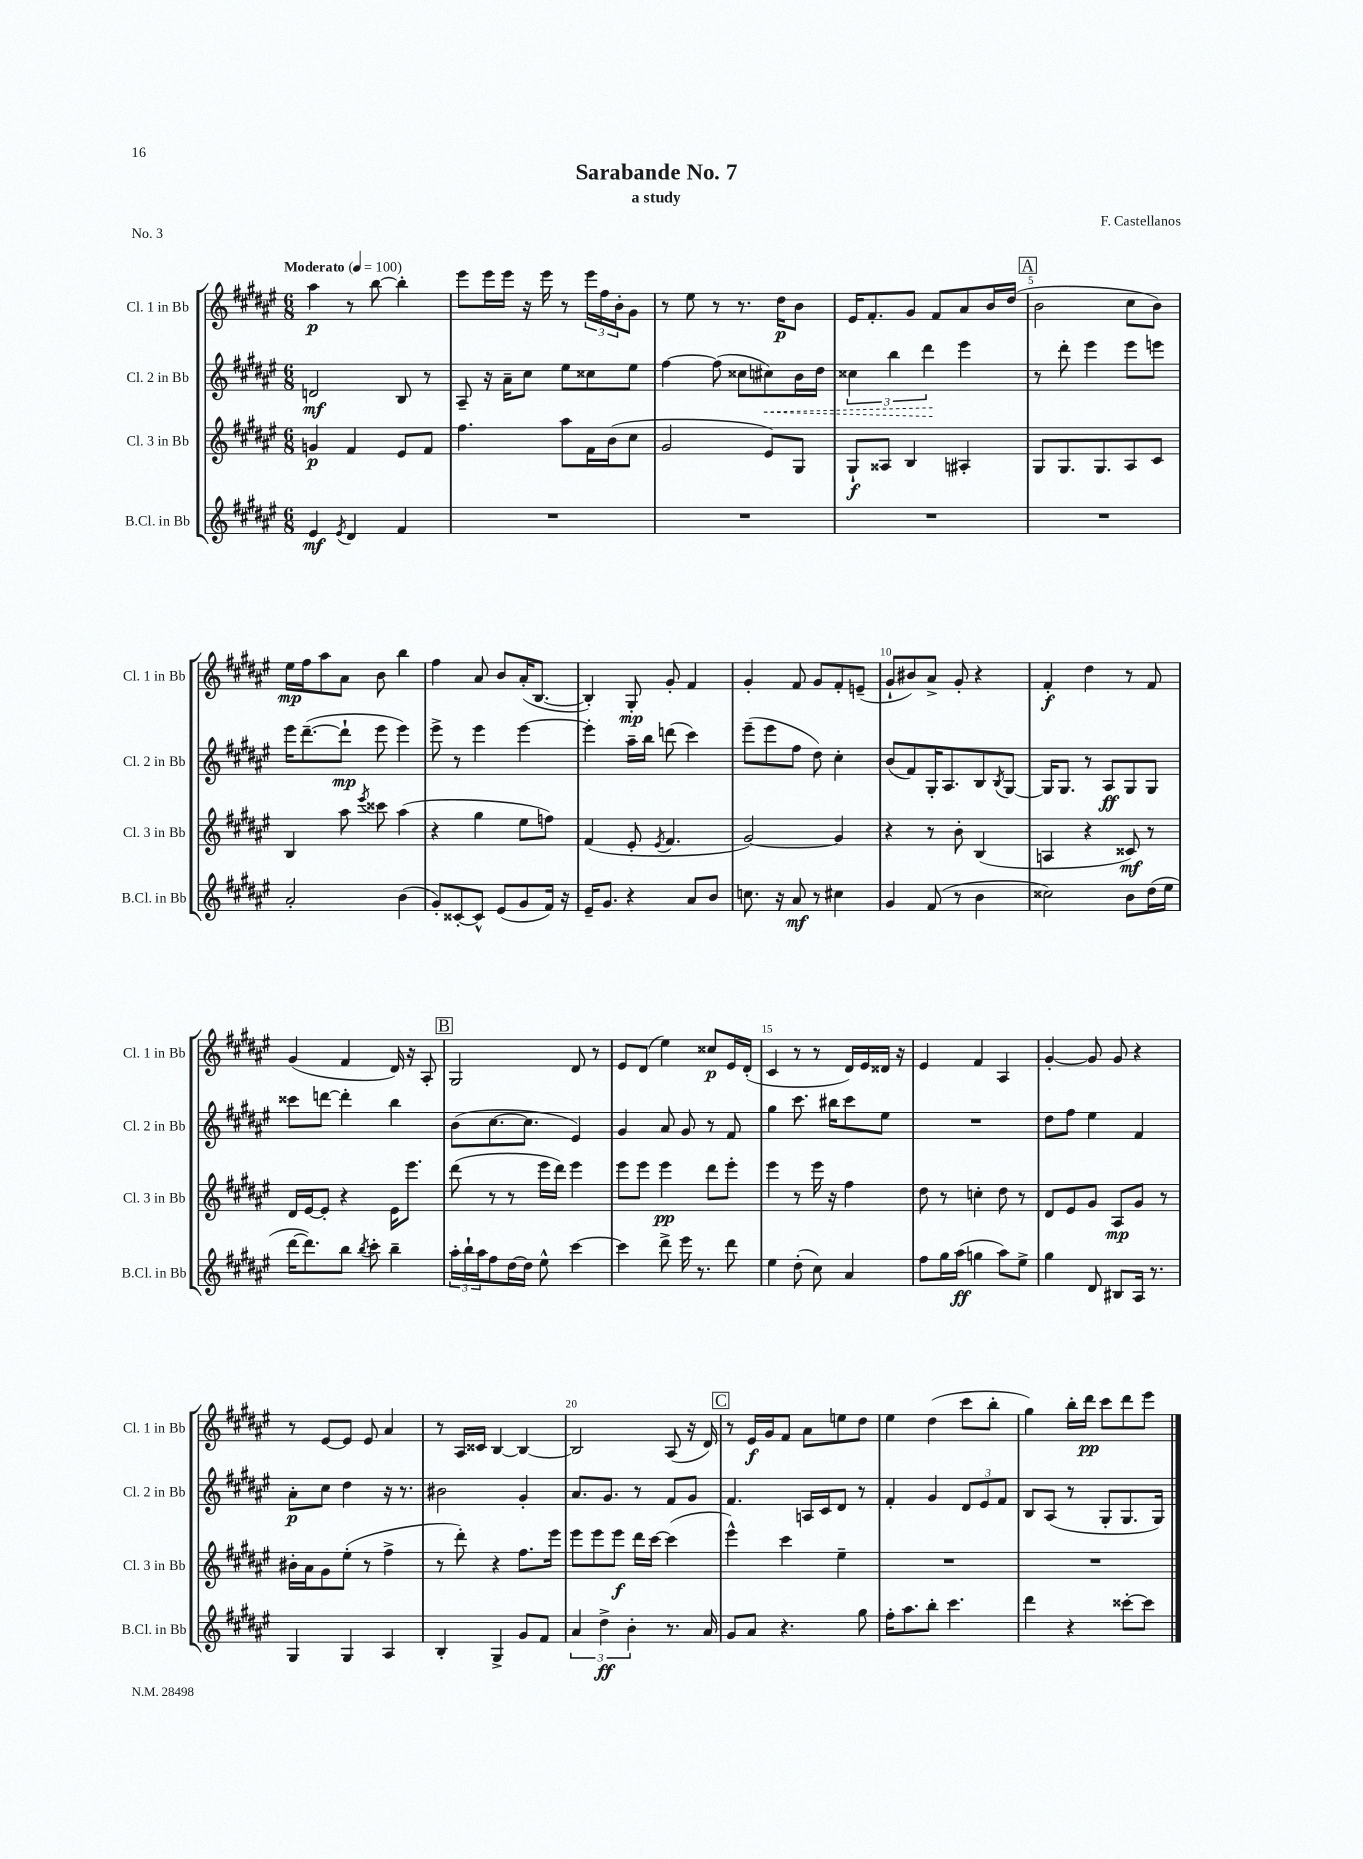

**kern	**kern	**kern	**kern
*staff4	*staff3	*staff2	*staff1
*clefG2	*clefG2	*clefG2	*clefG2
*k[f#c#g#d#a#e#]	*k[f#c#g#d#a#e#]	*k[f#c#g#d#a#e#]	*k[f#c#g#d#a#e#]
*M6/8	*M6/8	*M6/8	*M6/8
*MM100	*MM100	*MM100	*MM100
4e#	4g	2d	4aa#
8qe#	.	.	.
4d#	4f#	.	8r
.	.	.	[8bb
4f#	8e#	8B	4bb']
.	8f#	8r	.
=	=	=	=
2.r	4.ff#	8A#~	8eee#
.	.	16r	16eee#
.	.	16a#~	16eee#
.	.	8cc#	16r
.	.	.	16eee#
.	8aa#	8ee#	8r
.	16f#	8cc##	24eee#
.	.	.	24ff#
.	(16b	.	.
.	.	.	24b'
.	8cc#	8ee#	8g#
=	=	=	=
2.r	2g#	[4ff#	8r
.	.	.	8ee#
.	.	(8ff#]	8r
.	.	8cc##	8.r
.	8e#)	8cc#)	.
.	.	.	16dd#
.	8G#	16b	8b
.	.	16dd#	.
=	=	=	=
2.r	8G#`	6cc##	16e#
.	.	.	8.f#'
.	8A##	.	.
.	.	6bb	.
.	4B	.	8g#
.	.	6ddd#	.
.	.	.	8f#
.	4A#'	4eee#	8a#
.	.	.	16b
.	.	.	(16dd#
=	=	=	=
2.r	8G#	8r	2b
.	8.G#	8ddd#'	.
.	.	4eee#	.
.	8.G#	.	.
.	8A#	8eee#	8cc#
.	8c#	8eee	8b)
=	=	=	=
2a#'	4B	16eee#	16ee#
.	.	([8.ddd#~	16ff#
.	.	.	8aa#
.	8aa#	8ddd#`]	8a#
.	8qeee#	.	.
.	8ccc##	8eee#	8b
(4b	(4aa#	4eee#)	4bb
=	=	=	=
8g#')	4r	8eee#^	4ff#
[8c##'	.	8r	.
8c##^^]	4gg#	4eee#	8a#
(8e#	.	.	8b
8g#	8ee#	[4eee#	(16a#'
.	.	.	[8.B
16f#)	8ff)	.	.
16r	.	.	.
=	=	=	=
16e#~	(4f#	4eee#']	4B'])
8.g#	.	.	.
4r	8e#'	16aa#~	8G#'
.	.	16bb	.
.	8qe#	.	.
.	4.f#	(8ddd	8g#'
8a#	.	4ccc#)	4f#
8b	.	.	.
=	=	=	=
8.cc	[2g#)	(8eee#~	4g#'
.	.	8eee#	.
16r	.	.	.
8a#	.	8ff#	8f#
8r	.	8dd#)	8g#
4cc#	4g#]	4cc#'	8f#'
.	.	.	(8e~
=	=	=	=
4g#	4r	(8b	8g#`
.	.	8f#)	8b#)
(8f#	8r	16G#'	8a#^
.	.	8.A#	.
8r	8b'	.	8g#'
4b	(4B	8B	4r
.	.	8qB	.
.	.	[8G#	.
=	=	=	=
2cc##)	4A	16G#]	4f#'
.	.	8.G#	.
.	4r	8r	4dd#
.	.	8A#	.
8b	8c##)	8G#	8r
(16dd#	8r	8G#	8f#
16ee#	.	.	.
=	=	=	=
[16ddd#	16d#	8ccc##	(4g#
8.ddd#])	[16e#	.	.
.	8e#']	[8ddd	.
8bb	4r	4ddd']	4f#
8qbb	.	.	.
8ccc#'	.	.	.
4bb~	16e#	4bb	16d#)
.	8.eee#	.	16r
.	.	.	8A#'
=	=	=	=
24aa#'	(8ddd#	(8b	2G#
24bb`	.	.	.
24aa#	.	.	.
8ff#	8r	[8.cc#	.
[16dd#	8r	.	.
16dd#]	.	8.cc#]	.
8ee#^^	16eee#	.	.
.	16ddd#)	.	.
[4ccc#	4eee#	4e#)	8d#
.	.	.	8r
=	=	=	=
4ccc#]	8eee#	4g#	8e#
.	8eee#	.	(8d#
8ddd#^	4eee#	8a#	4ee#)
16eee#	.	8g#	.
8.r	.	.	.
.	8ddd#	8r	8cc##
8ddd#	8eee#'	8f#	16e#
.	.	.	(16d#'
=	=	=	=
4ee#	4eee#	4gg#	4c#
(8dd#'	8r	8.ccc#	8r
8cc#)	16eee#	.	8r
.	16r	16bb#	.
4a#	4ff#	8ccc#	16d#)
.	.	.	16e#
.	.	8ee#	16d##
.	.	.	16r
=	=	=	=
8ff#	8dd#	2.r	4e#
16gg#	8r	.	.
(16aa#	.	.	.
4gg	4cc'	.	4f#
8aa#)	8dd#	.	4A#
8ee#^	8r	.	.
=	=	=	=
4gg#	8d#	8dd#	[4g#'
.	8e#	8ff#	.
8d#	8g#	4ee#	8g#]
8B#	8A#	.	8g#
16A#	8g#	4f#	4r
8.r	.	.	.
.	8r	.	.
=	=	=	=
4G#	16b#'	8a#'	8r
.	16a#	.	.
.	8g#	8cc#	[8e#
4G#	(8ee#'	4dd#	8e#]
.	8r	.	8e#
4A#	4ff#^	16r	4a#
.	.	8.r	.
=	=	=	=
4B'	8r	2b#	8r
.	8ddd#')	.	16A#
.	.	.	16c##
4G#^	4r	.	[4B
8g#	8.ff#	4g#'	4B_
8f#	.	.	.
.	16eee#	.	.
=	=	=	=
6a#	8eee#	8.a#	2B]
.	8eee#	.	.
6dd#^	.	.	.
.	.	8.g#	.
.	8eee#	.	.
6b'	.	.	.
.	16ddd#	8r	.
.	[16ccc#	.	.
8.r	(4ccc#]	8f#	(8A#
.	.	8g#	16r
16a#	.	.	16d#)
=	=	=	=
8g#	4eee#^^)	4.f#	8r
8a#	.	.	16e#
.	.	.	16g#
4.r	4ccc#	.	8f#
.	.	16A	8a#
.	.	16c#	.
.	4ee#~	8d#	8ee
8gg#	.	8r	8dd#
=	=	=	=
16ff#'	2.r	4f#'	4ee#
8.aa#	.	.	.
8bb'	.	4g#	(4dd#
4.ccc#	.	.	.
.	.	12d#	8ccc#
.	.	12e#	.
.	.	.	8bb'
.	.	12f#	.
=	=	=	=
4ddd#	2.r	8B	4gg#)
.	.	(8A#	.
4r	.	8r	16bb'
.	.	.	16ddd#
.	.	8G#'	8ccc#
[8ccc##'	.	8.G#	8ddd#
8ccc##]	.	.	8eee#
.	.	16G#)	.
==	==	==	==
*-	*-	*-	*-
